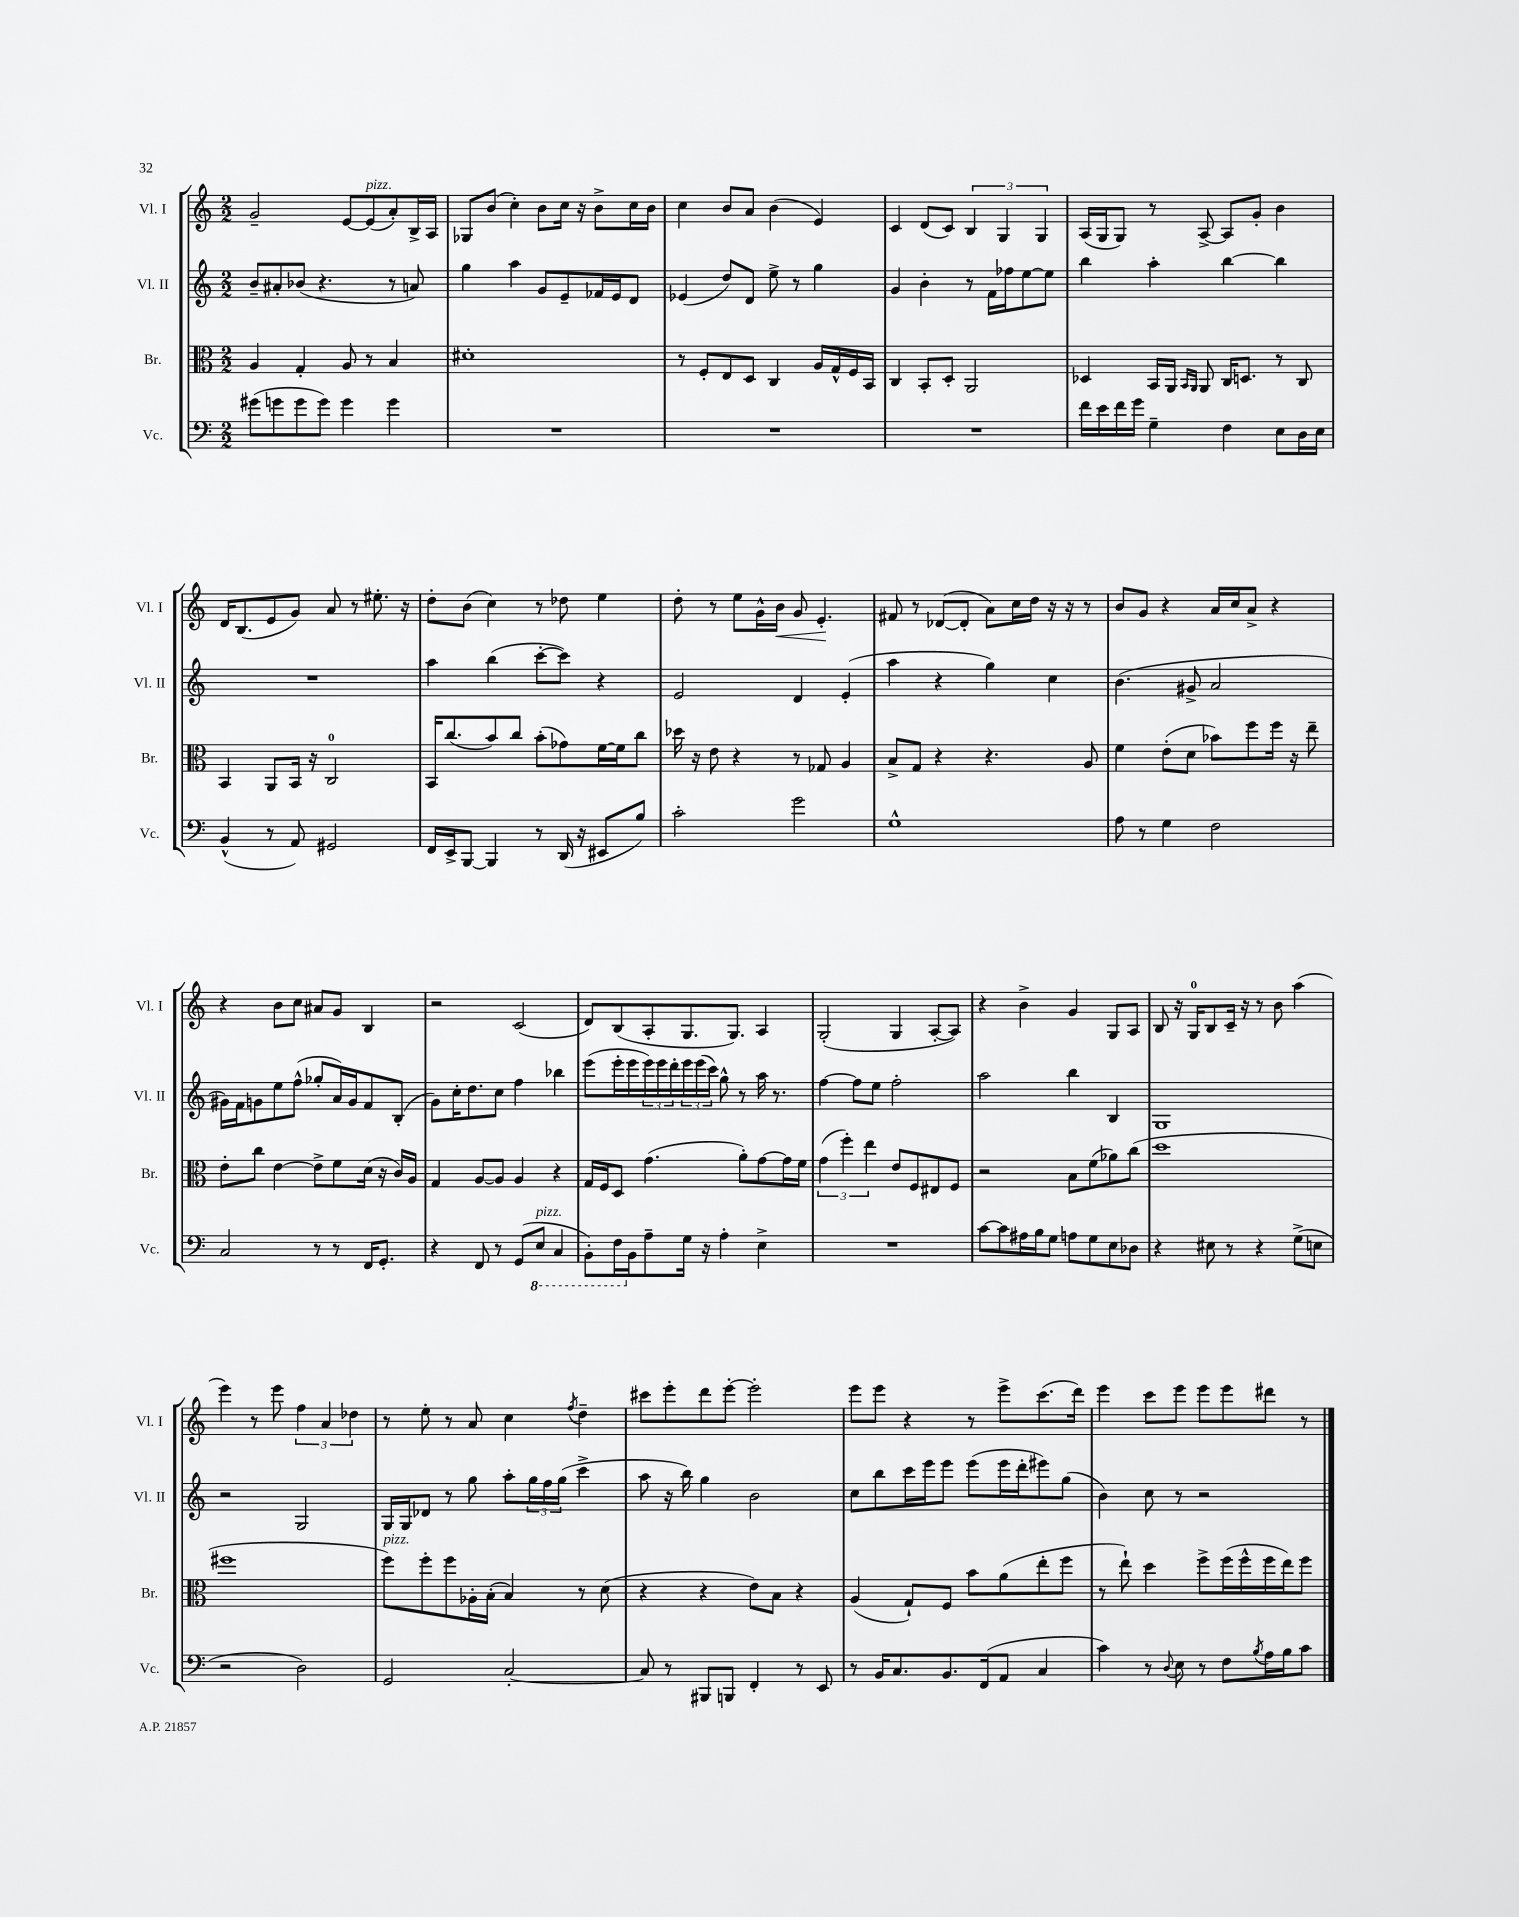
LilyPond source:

<<
\new StaffGroup <<
\new Staff = "s0" \with { instrumentName = "Vl. I" shortInstrumentName = "Vl. I" } {
    \clef treble \key c \major \numericTimeSignature \time 2/2
    g'2-- e'8~ e'8^\markup { \italic "pizz." }( a'8-.) b16-> a16 |
    ges8 b'8( c''4-.) b'8 c''16 r16 b'8-> c''16 b'16 |
    c''4 b'8 a'8 b'4( e'4) |
    c'4 d'8( c'8) \tuplet 3/2 { b4 g4 g4 } |
    a16( g16 g8) r8 a8~-> a8 g'8-. b'4 |
    d'16 b8.( e'8 g'8) a'8 r8 eis''8.-. r16 |
    d''8-. b'8( c''4) r8 des''8 e''4 |
    d''8-. r8 e''8 g'16-^ b'16\< g'8 e'4.-.\! |
    fis'8 r8 des'8~( des'8-. a'8) c''16 d''16 r16 r16 r8 |
    b'8 g'8 r4 a'16 c''16 a'8-> r4 |
    r4 b'8 c''8 ais'8 g'8 b4 |
    r2 c'2( |
    d'8) b8( a8-. g8. g8.) a4 |
    g2-.( g4 a8~-. a8) |
    r4 b'4-> g'4 g8 a8 |
    b8 r16 g16-0 b8 c'16-- r16 r8 b'8 a''4( |
    e'''4) r8 e'''8 \tuplet 3/2 { f''4 a'4 des''4 } |
    r8 e''8-. r8 a'8 c''4 \acciaccatura { f''8 } d''4-- |
    cis'''8 e'''8-. d'''8 e'''8~-. e'''2-. |
    e'''8 e'''8 r4 r8 e'''8-> c'''8.( d'''16) |
    e'''4 c'''8 e'''8 e'''8 e'''8 dis'''8 r8 \bar "|." |
}
\new Staff = "s1" \with { instrumentName = "Vl. II" shortInstrumentName = "Vl. II" } {
    \clef treble \key c \major \numericTimeSignature \time 2/2
    b'8-- ais'8-. bes'8( r4. r8 a'8) |
    g''4 a''4 g'8 e'8-- fes'16 e'16 d'8 |
    ees'4( d''8) d'8 e''8-> r8 g''4 |
    g'4 b'4-. r8 f'16 fes''16 e''8~ e''8 |
    b''4 a''4-. b''4~ b''4 |
    R1 |
    a''4 b''4( c'''8~-. c'''8) r4 |
    e'2 d'4 e'4-.( |
    a''4 r4 g''4) c''4 |
    b'4.( gis'8-> a'2 |
    gis'16) f'16 g'8 e''8 f''8-^( ges''8-. a'16) g'16 f'8 b8-.( |
    g'8) c''16-. d''8. c''8 f''4 bes''4 |
    e'''8( e'''16-. e'''16 \tuplet 3/2 { e'''16) e'''16 d'''16-. } \tuplet 3/2 { e'''16 e'''16( c'''16) } g''8-^ r8 a''16 r8. |
    f''4~ f''8 e''8 f''2-. |
    a''2 b''4 b4 |
    g1 |
    r2 g2 |
    g16 g16 des'8 r8 g''8 a''8-. \tuplet 3/2 { g''16 f''16 g''16( } c'''4-> |
    a''8 r16 b''16) g''4 b'2 |
    c''8 b''8 c'''16 e'''16 e'''8 e'''8( e'''16 d'''16-. eis'''8) g''8( |
    b'4) c''8 r8 r2 \bar "|." |
}
\new Staff = "s2" \with { instrumentName = "Br." shortInstrumentName = "Br." } {
    \clef alto \key c \major \numericTimeSignature \time 2/2
    a4 g4-. a8 r8 b4 |
    dis'1-. |
    r8 f8-. e8 d8 c4 a16 g16-^ f16 b,16 |
    c4 b,8-. d8-. a,2 |
    des4 b,16 a,16 \grace { b,16 a,16 } a,8 c16 d8. r8 c8 |
    b,4 a,8 b,16 r16 c2-0 |
    b,16 c''8.( b'8) c''8 b'8-.( ges'8) f'16~ f'16 c''8 |
    des''16 r16 e'8 r4 r8 ges8 a4 |
    b8-> g8 r4 r4. a8 |
    f'4 e'8-.( d'8 bes'8) f''8 f''16 r16 e''8-- |
    e'8-. c''8 e'4~ e'8-> f'8 d'16( r16 c'16) a16 |
    g4 a8~ a8 a4 r4 |
    g16 f16 d8 g'4.( a'8-.) g'8~ g'16 f'16 |
    \tuplet 3/2 { g'4( f''4-.) e''4 } e'8 f8 eis8 f8 |
    r2 b8 f'8( aes'8) c''8( |
    d''1 |
    fis''1 |
    f''8^\markup { \italic "pizz." }) f''8-. f''8 aes16-. b16-.( b4) r8 d'8( |
    r4 r4 e'8) b8 r4 |
    a4( g8-!) f8 b'8 a'8( e''8-. f''8 |
    r8 e''8-!) d''4 f''8-> f''16( f''16-^ f''16 e''16) f''8 \bar "|." |
}
\new Staff = "s3" \with { instrumentName = "Vc." shortInstrumentName = "Vc." } {
    \clef bass \key c \major \numericTimeSignature \time 2/2
    gis'8( g'8 g'8 g'8) g'4 g'4 |
    R1 |
    R1 |
    R1 |
    f'16 e'16 f'16 g'16 g4-- f4 e8 d16 e16 |
    b,4-^( r8 a,8) gis,2 |
    f,16 e,16-> b,,8~ b,,4 r8 d,16( r16 eis,8 b8) |
    c'2-. g'2 |
    g1-^ |
    a8 r8 g4 f2 |
    c2 r8 r8 f,16 g,8.-. |
    r4 f,8 r8 g,8( \ottava #-1 e,8^\markup { \italic "pizz." } c,4 |
    b,,8-.) f,16 \ottava #0 b,16 a8-- g16 r16 a4-. e4-> |
    R1 |
    c'8~ c'8 ais16 b16 g8 a8 g8 e8 des8 |
    r4 eis8 r8 r4 g8->( e8 |
    r2 d2) |
    g,2 c2~-. |
    c8 r8 bis,,8 b,,8 f,4-. r8 e,8 |
    r8 b,16 c8. b,8. f,16( a,8 c4 |
    c'4) r8 \appoggiatura { d8 } e8 r8 f8 \acciaccatura { b8 } a16 b16 c'8 \bar "|." |
}
>>
>>
\layout { \context { \Score \remove "Bar_number_engraver" } }
